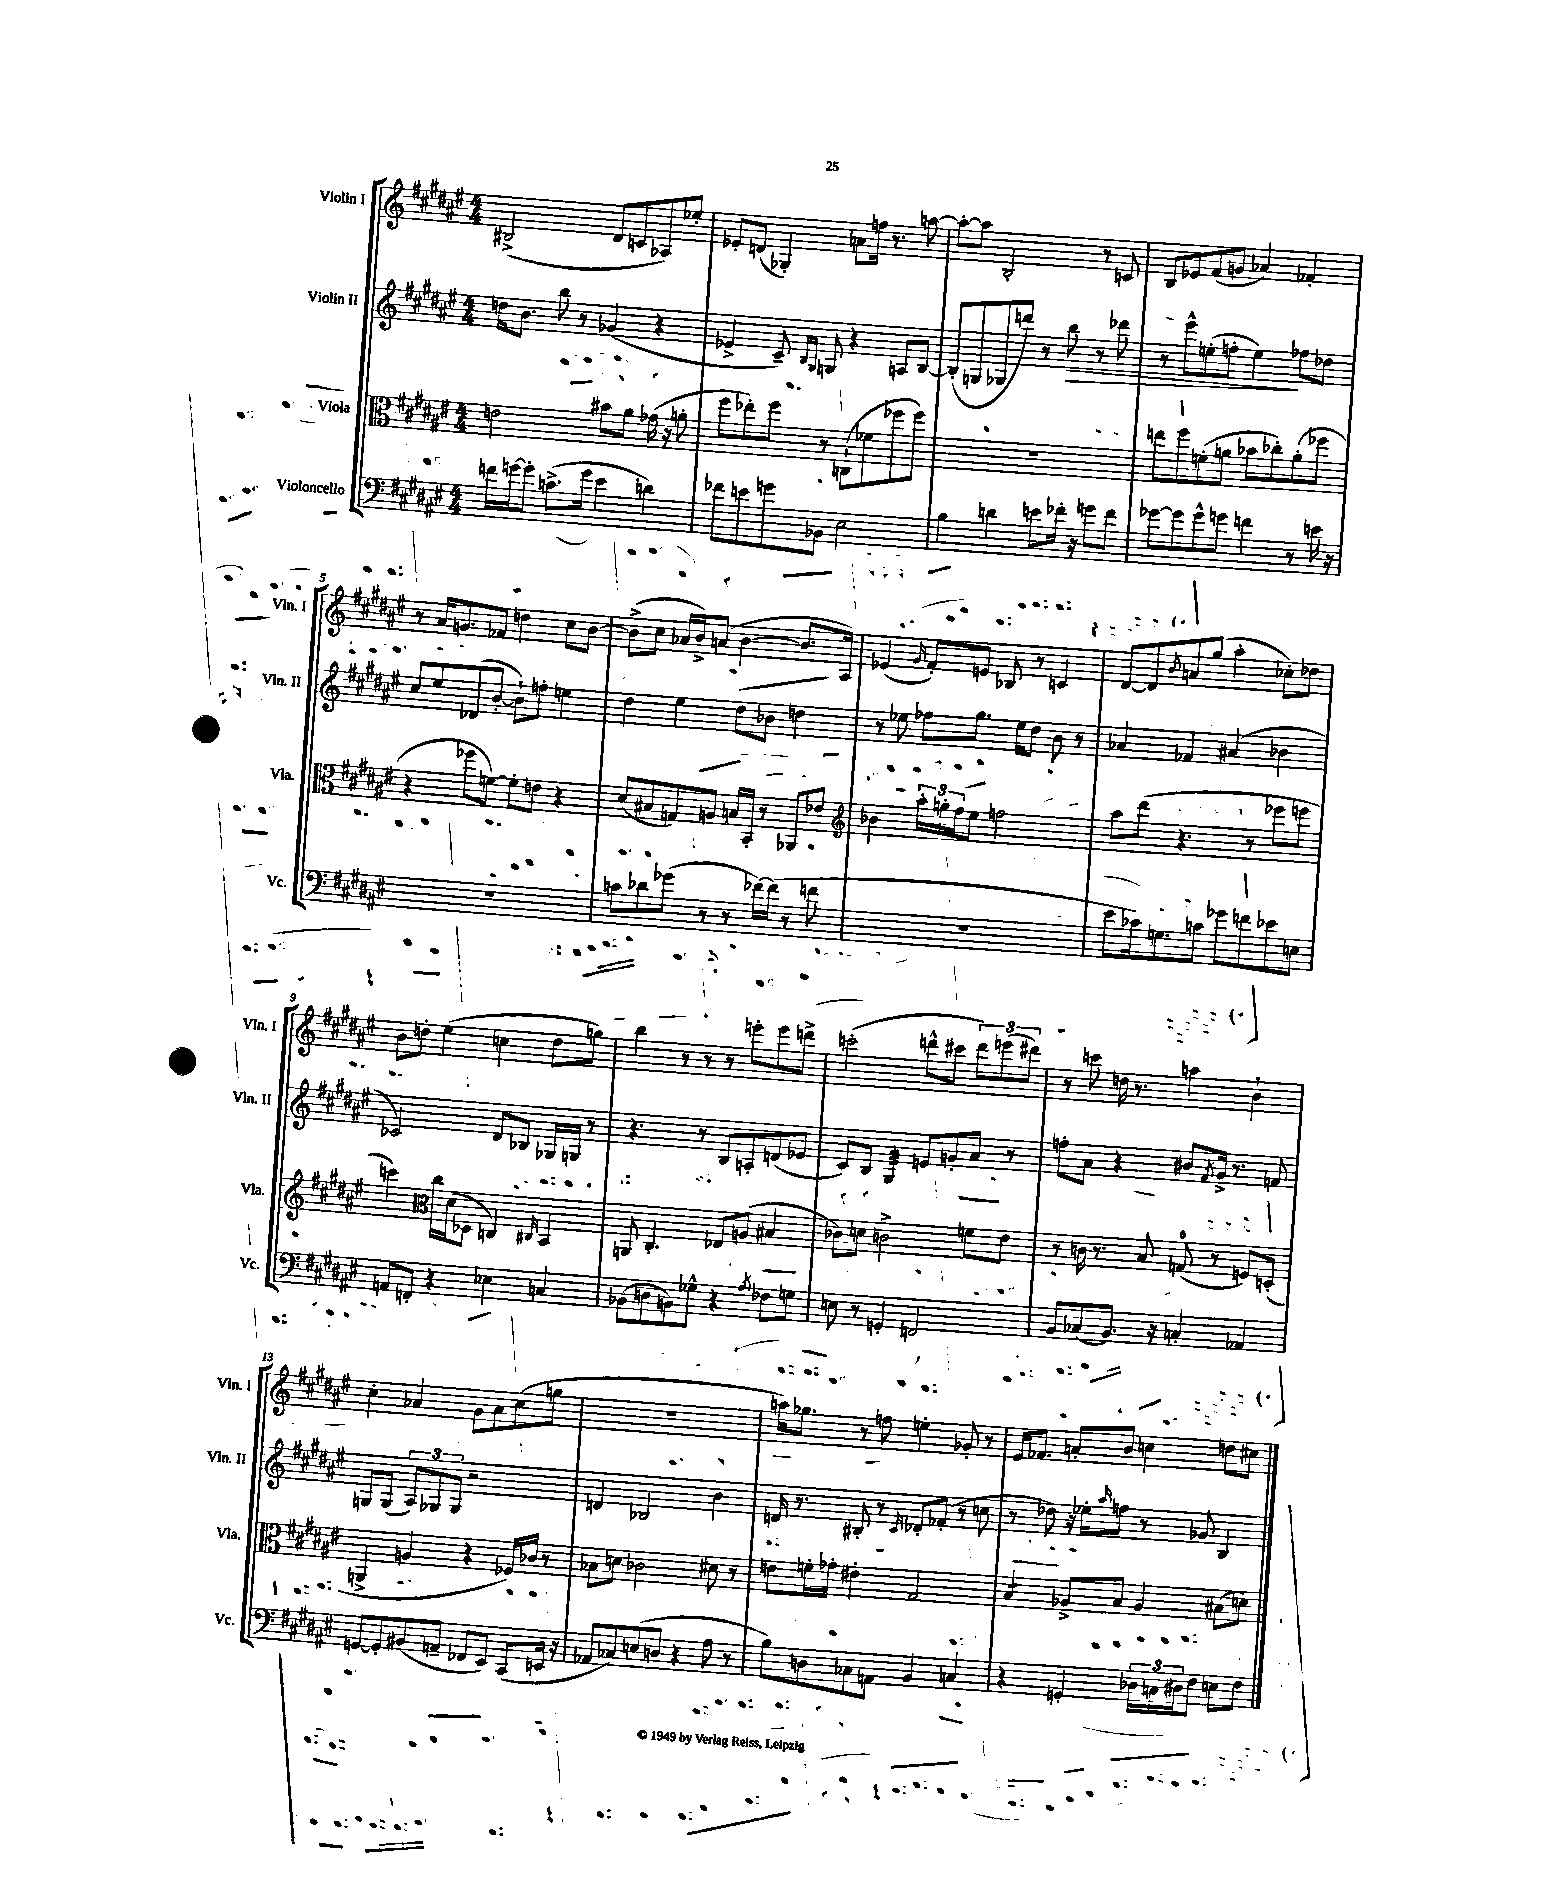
<<
\new StaffGroup <<
\new Staff = "s0" \with { instrumentName = "Violin I" shortInstrumentName = "Vln. I" } {
    \clef treble \key fis \major \numericTimeSignature \time 4/4
    bis2->( dis'8 c'8 aes8) ees''8-. |
    ees'8-. d'8( ges4-.) a'8 f''16 r8. a''8~ |
    a''8~-. a''8 b2-. r8 c'8 |
    b8 ees'8 fis'8( g'8 aes'4) fes'4-. |
    r8 ais'16 g'8. fes'8 d''4 cis''8 b'8~ |
    b'8->( cis''8 aes'16 b'16->) a'8( b'4~ b'8. ais16) |
    ees'4( \grace { gis'16 } fis'8-.) e'8 bes8 r8 c'4 |
    dis'8~ dis'8 \acciaccatura { b'8 } a'8 gis''8( ais''4-. ces''8-.) des''8 |
    b'8 d''8-. eis''4( c''4 d''8 g''8) |
    b''4 r8 r8 r8 e'''8-. e'''8 d'''8-> |
    c'''2-.( d'''8-^ cis'''8 \tuplet 3/2 { d'''8) e'''8( dis'''8) } |
    r8 c'''8 d''16 r8. a''4 b'4-! |
    cis''4-. aes'4 gis'8 aes'8 cis''8( g''8 |
    R1 |
    a''16) ges''8. r8 f''8 e''4-. ges'8-. r8 |
    eis'16 fes'8. a'8-. b'8 c''4 d''8 cis''8 \bar "|." |
}
\new Staff = "s1" \with { instrumentName = "Violin II" shortInstrumentName = "Vln. II" } {
    \clef treble \key fis \major \numericTimeSignature \time 4/4
    d''16 b'8. b''8 r8 ges'4( r4 |
    ees'4-> cis'8--) \grace { b16 gis16 } g8 r4 a8 b8~ |
    b8-.( g8 ges8 d'''8) r8 b''8\> r8 des'''8 |
    r8 eis'''8-^ e''8-.( f''8-. e''4\!) fes''8 des''8 |
    cis''8 eis''8 des'8( b'8~-. b'8-!) f''8-. e''4 |
    dis''4 eis''4 dis''8 bes'8 d''4 |
    r8 ees''8 fes''8 gis''8. ees''16 dis''8 b'8 r8 |
    aes'4 fes'4 ais'4( bes'4 |
    ces'2) dis'8 bes8 ges16 g16 r8 |
    r4. r8 b8 a8-. d'8( ees'8 |
    cis'8) b8 gis4:32 e'8 g'8-. ais'8 r8 |
    f''8-. ais'8 r4 bis'8 \acciaccatura { fis'8 } gis'16-> r8. f'8 |
    g8 g8( \tuplet 3/2 { ais8) ges8 ges8 } r2 |
    d'4 bes2 b'4 |
    d'16 r8. bis8-. r8 \grace { cis'16 } des'8-. fes'8-.( r8 c''8 |
    r8 des''8) r16 ees''16-. \grace { ais''16 } f''8 r8 ges'8 b4 \bar "|." |
}
\new Staff = "s2" \with { instrumentName = "Viola" shortInstrumentName = "Vla." } {
    \clef alto \key fis \major \numericTimeSignature \time 4/4
    e'2 bis'8 ais'8 ges'16( r16 a'8-. |
    fis''8 ees''8-.) fis''8 r8 c8-!( fes'8 fes''8 fes''8) |
    R1 |
    e''8 fis''8 f'8-.( a'8 bes'8 ces''8-.) a'8-.( fes''8 |
    r4 fes''8 f'8~) f'8-. e'8 r4 |
    dis'8( bis8 g8) a8 b16 b,16-. r8 aes,8 ees'8 |
    \clef treble bes'4 \tuplet 3/2 { ais''16-. g''16-. fis''16 } eis''8 f''2 |
    ais''8 dis'''8( r4. r8 ees'''8 e'''8 |
    c'''4) \clef alto cis''16 dis'16( des8 c4) \grace { cis16 } b,4 |
    a,8 cis4.-. ees8 a8( bis4 |
    ces'8) d'8 c'2-> f'8 eis'8 |
    r8 c'16 r8. b8 g8-0( r8 f8) d8-.( |
    a,4-> a4 r4 fes16) ces'16 r8 |
    bes8 d'8 ces'2 dis'8 r8 |
    e'8 f'16-. ges'16-. eis'4-. gis2 |
    b4:8 aes8-> b8 aes4 bis8( d'8) \bar "|." |
}
\new Staff = "s3" \with { instrumentName = "Violoncello" shortInstrumentName = "Vc." } {
    \clef bass \key fis \major \numericTimeSignature \time 4/4
    f'16 g'16~ g'8-. c'8.->( g'16 eis'4 d'4) |
    fes'8 e'8 g'8 bes,8 eis2 |
    b4 d'4 e'8 fes'16-. r16 g'8 fes'8 |
    ges'8~ ges'8 ges'8-^ g'8 f'4 r8 e'16 r16 |
    r1 |
    c'8 des'8 ges'8( r8 r8 fes'16~) fes'16( r8 f'8 |
    r1 |
    eis'8 ces'16) g8. c'8 ges'8 f'8 ees'8 e8 |
    a,8 f,8-. r4 ees4 c4 |
    bes,8( d8 b,8) ges8-^ r4 \acciaccatura { ais8 } fes8 g8 |
    e8 r8 g,4-. f,2 |
    b,8 ces8( b,8.) r16 c4-. aes,4 |
    g,8~ g,8-. bis,8( a,8-- fes,8 eis,8) cis,8( e,16 r16 |
    aes,8 ces8) e8( d8 r4 ais8 r8 |
    b8) d8 ces8 a,8 b,4 c4 |
    r4 g,4-. \tuplet 3/2 { des16 c16 dis16 } fis8 e8 fis8 \bar "|." |
}
>>
>>
